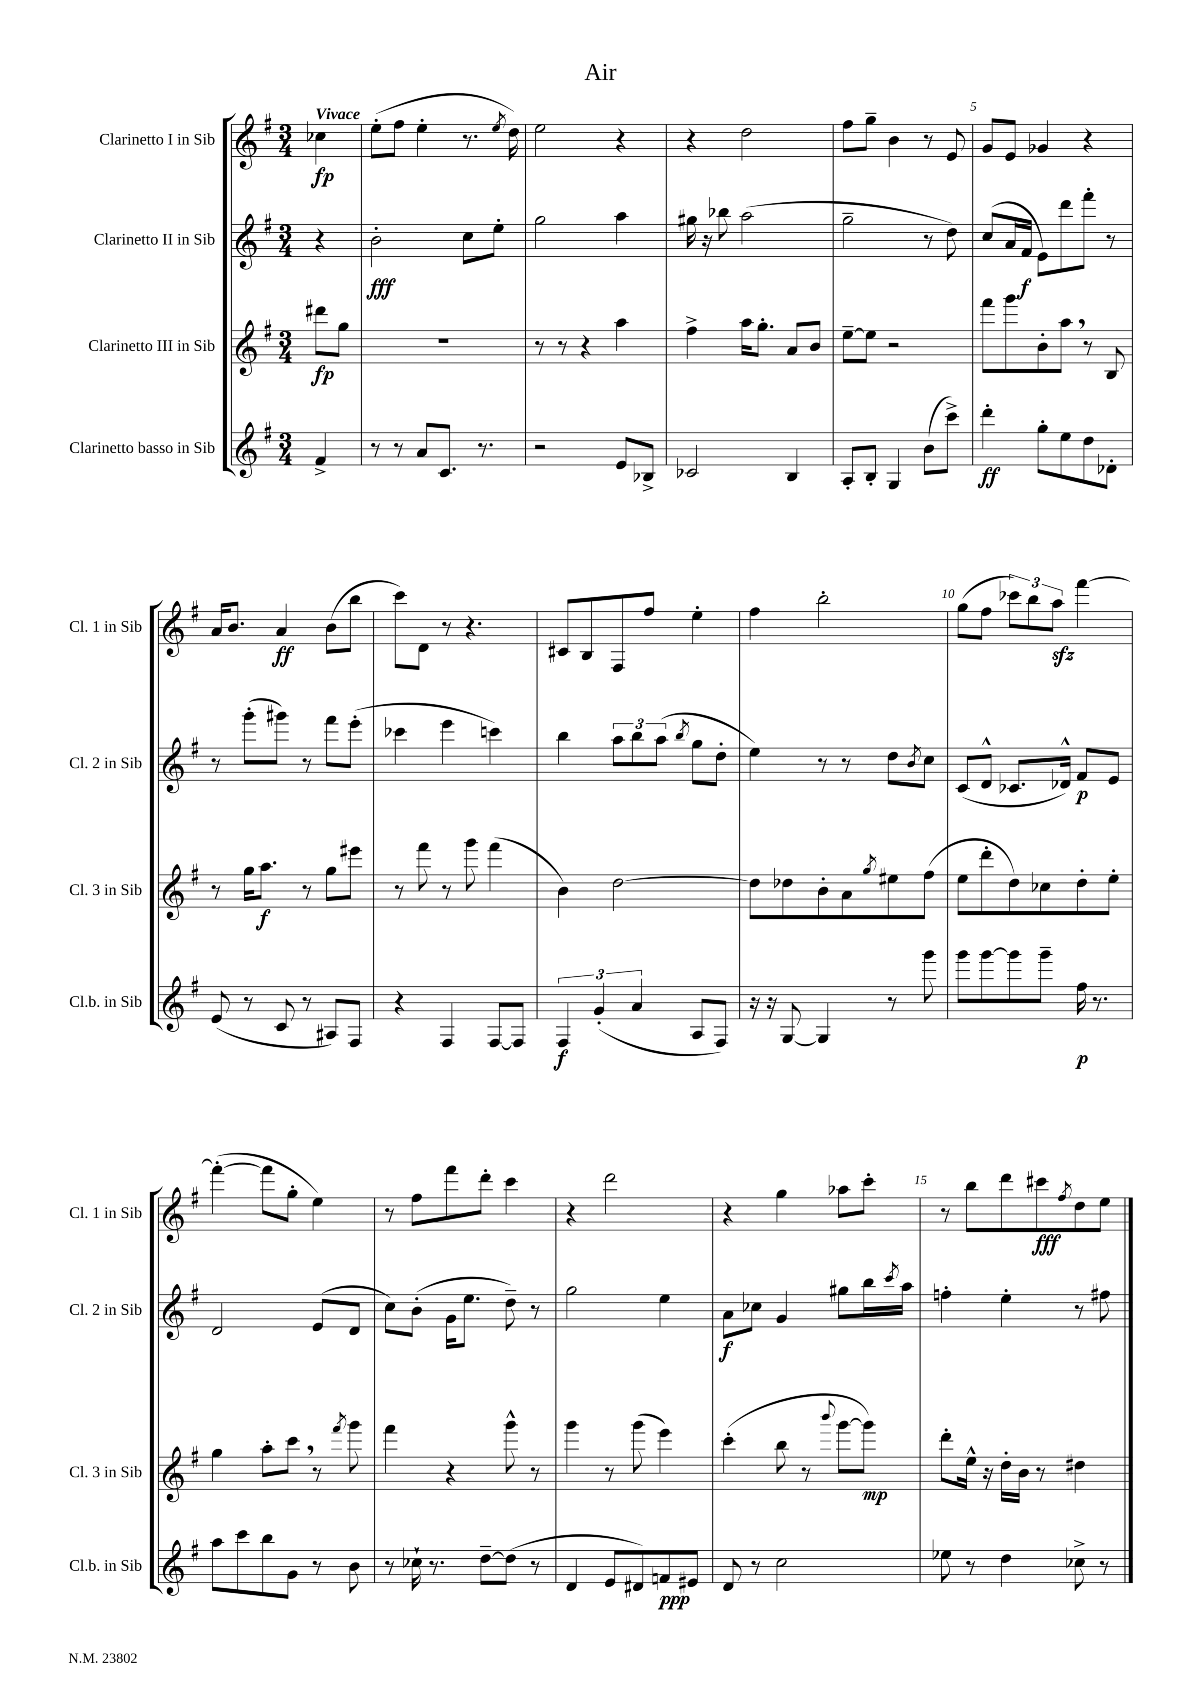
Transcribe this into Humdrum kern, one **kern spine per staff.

**kern	**dynam	**kern	**dynam	**kern	**dynam	**kern	**dynam
*part4	*part4	*part3	*part3	*part2	*part2	*part1	*part1
*staff4	*staff4	*staff3	*staff3	*staff2	*staff2	*staff1	*staff1
*I"Clarinetto basso in Sib	*	*I"Clarinetto III in Sib	*	*I"Clarinetto II in Sib	*	*I"Clarinetto I in Sib	*
*I'Cl.b. in Sib	*	*I'Cl. 3 in Sib	*	*I'Cl. 2 in Sib	*	*I'Cl. 1 in Sib	*
*clefG2	*	*clefG2	*	*clefG2	*	*clefG2	*
*k[f#]	*	*k[f#]	*	*k[f#]	*	*k[f#]	*
*M3/4	*	*M3/4	*	*M3/4	*	*M3/4	*
=	=	=	=	=	=	=	=
!	!	!	!	!	!	!LO:TX:a:B:t=Vivace	!
4f#^/	.	8ddd#X\L	fp	4r	.	4cc-X\	fp
.	.	8gg\J	.	.	.	.	.
=1	=1	=1	=1	=1	=1	=1	=1
8r	.	2.r	.	2b'\	fff	(8ee'\L	.
8r	.	.	.	.	.	8ff#\J	.
8a/L	.	.	.	.	.	4ee'\	.
8.c/J	.	.	.	.	.	.	.
.	.	.	.	8cc\L	.	8.r	.
8.r	.	.	.	.	.	.	.
.	.	.	.	8ee'\J	.	.	.
.	.	.	.	.	.	8qee/	.
.	.	.	.	.	.	16dd\)	.
=2	=2	=2	=2	=2	=2	=2	=2
2r	.	8r	.	2gg\	.	2ee\	.
.	.	8r	.	.	.	.	.
.	.	4r	.	.	.	.	.
8e/L	.	4aa\	.	4aa\	.	4r	.
8B-X^/J	.	.	.	.	.	.	.
=3	=3	=3	=3	=3	=3	=3	=3
2c-X/	.	4ff#^\	.	16gg#X\	.	4r	.
.	.	.	.	16r	.	.	.
.	.	.	.	8bb-X\	.	.	.
.	.	16aa\KL	.	(2aa\	.	2dd\	.
.	.	8.gg'\J	.	.	.	.	.
4B/	.	8a/L	.	.	.	.	.
.	.	8b/J	.	.	.	.	.
=4	=4	=4	=4	=4	=4	=4	=4
8A'/L	.	[8ee~\L	.	2gg~\	.	8ff#\L	.
8B'/J	.	8ee\J]	.	.	.	8gg~\J	.
4G/	.	2r	.	.	.	4b\	.
(8b\L	.	.	.	8r	.	8r	.
8ccc^\J)	.	.	.	8dd\)	.	8e/	.
=5	=5	=5	=5	=5	=5	=5	=5
4ddd'\	ff	8fff#\L	.	(8cc/L	.	8g/L	.
.	.	8ggg\	.	16a/L	.	8e/J	.
.	.	.	.	16f#/JJ	f	.	.
8gg'\L	.	8b'\	.	8e\L)	.	4g-X/	.
8ee\	.	8aa,\J	.	8ddd\	.	.	.
8dd\	.	8r	.	8fff#'\J	.	4r	.
8d-X'\J	.	8B/	.	8r	.	.	.
!!LO:LB:g=z
=6	=6	=6	=6	=6	=6	=6	=6
(8e/	.	8r	.	8r	.	16a/KL	.
.	.	.	.	.	.	8.b/J	.
8r	.	16gg\KL	.	(8ggg'\L	.	.	.
.	.	8.aa\J	f	.	.	.	.
8c/	.	.	.	8ggg#X\J)	.	4a/	ff
8r	.	8r	.	8r	.	.	.
8A#X/L)	.	8gg\L	.	8fff#\L	.	(8b\L	.
8F#/J	.	8eee#X\J	.	(8eee'\J	.	8bb\J	.
=7	=7	=7	=7	=7	=7	=7	=7
4r	.	8r	.	4ccc-X\	.	8ccc\L)	.
.	.	8fff#\	.	.	.	8d\J	.
4F#/	.	8r	.	4eee\	.	8r	.
.	.	8ggg\	.	.	.	4.r	.
[8F#/L	.	(4fff#\	.	4cccn\)	.	.	.
8F#/J]	.	.	.	.	.	.	.
=8	=8	=8	=8	=8	=8	=8	=8
6F#/	f	4b\)	.	4bb\	.	8c#X/L	.
.	.	.	.	.	.	8B/	.
(6g'/	.	.	.	.	.	.	.
.	.	[2dd\	.	12aa\L	.	8F#/	.
6a/	.	.	.	12bb\	.	.	.
.	.	.	.	.	.	8ff#/J	.
.	.	.	.	(12aa\J	.	.	.
.	.	.	.	8qbb/	.	.	.
8A/L	.	.	.	8gg\L	.	4ee'\	.
8F#/J)	.	.	.	8dd'\J	.	.	.
=9	=9	=9	=9	=9	=9	=9	=9
16r	.	8dd\L]	.	4ee\)	.	4ff#\	.
16r	.	.	.	.	.	.	.
[8G/	.	8dd-X\	.	.	.	.	.
4G/]	.	8b'\	.	8r	.	2bb'\	.
.	.	8a\	.	8r	.	.	.
.	.	8qgg/	.	.	.	.	.
8r	.	8ee#X\	.	8dd\L	.	.	.
.	.	.	.	8qb/	.	.	.
8ggg\	.	(8ff#\J	.	8cc\J	.	.	.
=10	=10	=10	=10	=10	=10	=10	=10
8ggg\L	.	8ee\L	.	(8c/L	.	(8gg\L	.
[8ggg\	.	8ddd'\	.	8d^^/J	.	8ff#\J	.
8ggg\]	.	8dd\)	.	8.c-X/L	.	12ccc-X\L)	.
.	.	.	.	.	.	12bb\	.
8ggg~\J	.	8cc-X\	.	.	.	.	.
.	.	.	.	.	.	12aazz\J	.
.	.	.	.	16d-X^^/Jk)	.	.	.
16ff#\	p	8dd'\	.	8f#/L	p	[4fff#\	.
8.r	.	.	.	.	.	.	.
.	.	8ee'\J	.	8e/J	.	.	.
!!LO:LB:g=z
=11	=11	=11	=11	=11	=11	=11	=11
8aa\L	.	4gg\	.	2d/	.	(4fff#'\_	.
8ccc\	.	.	.	.	.	.	.
8bb\	.	8aa'\L	.	.	.	8fff#\L]	.
8g\J	.	8ccc,\J	.	.	.	8gg'\J	.
8r	.	8r	.	(8e/L	.	4ee\)	.
.	.	8qfff#/	.	.	.	.	.
8b\	.	8ggg\	.	8d/J	.	.	.
=12	=12	=12	=12	=12	=12	=12	=12
8r	.	4fff#\	.	8cc\L)	.	8r	.
16cc-X`\	.	.	.	(8b'\J	.	8ff#\L	.
8.r	.	.	.	.	.	.	.
.	.	4r	.	16g\KL	.	8fff#\	.
.	.	.	.	8.ee\J	.	.	.
[8dd~\L	.	.	.	.	.	8ddd'\J	.
(8dd\J]	.	8ggg^^\	.	8dd~\)	.	4ccc\	.
8r	.	8r	.	8r	.	.	.
=13	=13	=13	=13	=13	=13	=13	=13
4d/	.	4ggg\	.	2gg\	.	4r	.
8e/L	.	8r	.	.	.	2ddd\	.
8d#X/)	.	(8ggg\	.	.	.	.	.
8fn/	ppp	4eee\)	.	4ee\	.	.	.
8e#X/J	.	.	.	.	.	.	.
=14	=14	=14	=14	=14	=14	=14	=14
8d/	.	(4ccc'\	.	8a\L	f	4r	.
8r	.	.	.	8cc-X\J	.	.	.
2cc\	.	8bb\	.	4g/	.	4gg\	.
.	.	8r	.	.	.	.	.
.	.	8qqbbb/	.	.	.	.	.
.	.	[8ggg\L	.	8gg#X\L	.	8aa-X\L	.
.	.	8ggg\J])	mp	16bb\L	.	8ccc'\J	.
.	.	.	.	8qccc/	.	.	.
.	.	.	.	16aa\JJ	.	.	.
=15	=15	=15	=15	=15	=15	=15	=15
8ee-X\	.	8ddd'\L	.	4ffn'\	.	8r	.
8r	.	16ee^^\Jk	.	.	.	8bb\L	.
.	.	16r	.	.	.	.	.
4dd\	.	16dd'\LL	.	4ee'\	.	8ddd\	.
.	.	16b\JJ	.	.	.	.	.
.	.	8r	.	.	.	8ccc#X\	fff
.	.	.	.	.	.	8qff#/	.
8cc-X^\	.	4dd#X\	.	8r	.	8dd\	.
8r	.	.	.	8ff#X\	.	8ee\J	.
==	==	==	==	==	==	==	==
*-	*-	*-	*-	*-	*-	*-	*-
